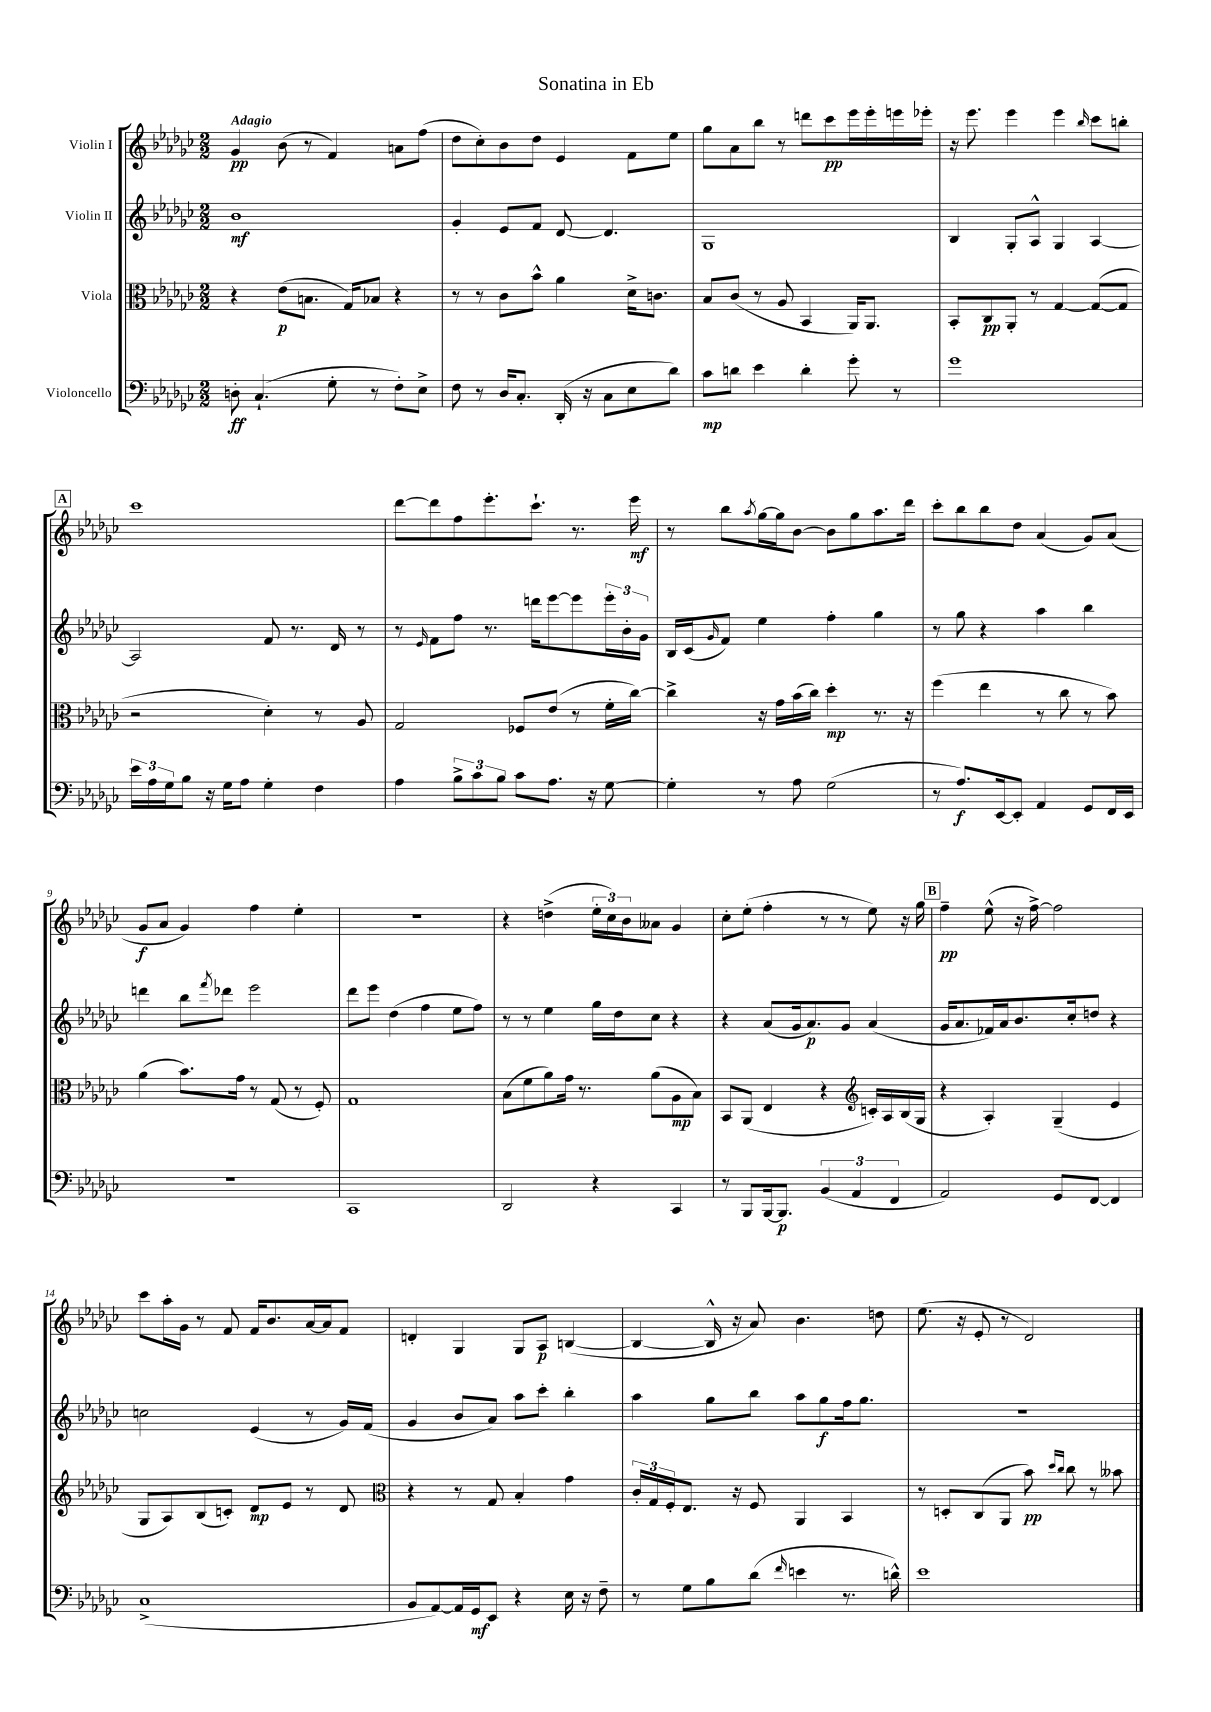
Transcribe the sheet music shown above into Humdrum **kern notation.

**kern	**kern	**kern	**kern
*staff4	*staff3	*staff2	*staff1
*clefF4	*clefC3	*clefG2	*clefG2
*k[b-e-a-d-g-c-]	*k[b-e-a-d-g-c-]	*k[b-e-a-d-g-c-]	*k[b-e-a-d-g-c-]
*M2/2	*M2/2	*M2/2	*M2/2
8D'	4r	1b-	4g-
(4.C-`	.	.	.
.	(8e-	.	(8b-
.	8.B	.	8r
8G-'	.	.	4f)
.	16G-)	.	.
8r	8B-	.	.
8F')	4r	.	8a
8E-^	.	.	(8ff
=	=	=	=
8F	8r	4g-'	8dd-
8r	8r	.	8cc-')
16D-	8c-	8e-	8b-
8.C-'	.	.	.
.	8b-^^	8f	8dd-
(16DD-'	4a-	[8d-	4e-
16r	.	.	.
8C-	.	4.d-]	.
8E-	16d-^	.	8f
.	8.c	.	.
8d-)	.	.	8ee-
=	=	=	=
8c-	8B-	1G-	8gg-
8d	(8c-	.	8a-
4e-	8r	.	8bb-
.	8A-	.	8r
4d'	4BB-	.	8ddd
.	.	.	8ccc-
8g-'	16AA-)	.	16eee-
.	8.AA-	.	16eee-'
8r	.	.	16eee
.	.	.	16eee-'
=	=	=	=
1g-	8BB-'	4B-	16r
.	.	.	8.eee-
.	8C-	.	.
.	8AA-'	8G-'	4eee-
.	8r	8A-^^	.
.	[4G-	4G-	4eee-
.	.	.	16qqbb-
.	(8G-_	[4A-	8ccc-
.	8G-]	.	8bb'
=	=	=	=
24e-	2r	2A-]	1ccc-
24A-	.	.	.
24G-	.	.	.
8B-	.	.	.
16r	.	.	.
16G-	.	.	.
8A-	.	.	.
4G-'	4d-')	8f	.
.	.	8.r	.
4F	8r	.	.
.	.	16d-	.
.	8A-	8r	.
=	=	=	=
4A-	2G-	8r	[8ddd-
.	.	16qqe-	.
.	.	8f	8ddd-]
12B-^	.	8ff	8ff
12c-	.	.	.
.	.	8.r	8.eee-'
12B-	.	.	.
8c-	8F-	.	.
.	.	16ddd	8.ccc-`
8.A-	(8e-	[8eee-	.
.	8r	8eee-]	8.r
16r	.	.	.
[8G-	16f'	24eee-'	.
.	.	24b-'	.
.	[16cc-)	.	16eee-
.	.	24g-	.
=	=	=	=
4G-']	4cc-^]	16B-	8r
.	.	(16c-	.
.	.	16qqg-	.
.	.	8f)	8bb-
.	.	.	8qaa-
8r	16r	4ee-	[16gg-
.	16g-	.	16gg-]
8A-	(16b-	.	[8b-
.	16cc-)	.	.
(2G-	4dd-'	4ff'	8b-]
.	.	.	8gg-
.	8.r	4gg-	8.aa-
.	16r	.	16ddd-
=	=	=	=
8r	(4ff	8r	8ccc-'
8.A-)	.	8gg-	8bb-
.	4ee-	4r	8bb-
[16EE-	.	.	.
8EE-']	.	.	8dd-
4AA-	8r	4aa-	(4a-
.	8cc-	.	.
8GG-	8r	4bb-	8g-)
16FF	8b-)	.	(8a-
16EE-	.	.	.
=	=	=	=
1r	(4a-	4ddd	8g-
.	.	.	8a-
.	8.b-)	8bb-	4g-)
.	.	8qfff	.
.	.	8ddd-	.
.	16g-	.	.
.	8r	2eee-	4ff
.	(8G-	.	.
.	8r	.	4ee-'
.	8F')	.	.
=	=	=	=
1CC-	1G-	8ddd-	1r
.	.	8eee-	.
.	.	(4dd-	.
.	.	4ff	.
.	.	8ee-	.
.	.	8ff)	.
=	=	=	=
2DD-	(8B-	8r	4r
.	8f	8r	.
.	8a-)	4ee-	(4dd^
.	16g-	.	.
.	8.r	.	.
4r	.	16gg-	24ee-'
.	.	.	24cc-)
.	.	16dd-	.
.	.	.	24b-
.	(8a-	8cc-	8a--
4CC-	8A-	4r	4g-
.	8B-)	.	.
=	=	=	=
8r	8BB-	4r	8cc-'
8BBB-	(8AA-	.	(8ee-'
[16BBB-	4E-	(8a-	4ff'
8.BBB-]	.	.	.
.	.	16g-	.
.	.	8.a-)	.
(6BB-	4r	.	8r
.	.	8g-	8r
6AA-	.	.	.
*	*clefG2	*	*
.	16c')	(4a-	8ee-)
.	16A-	.	.
6FF	.	.	.
.	(16B-	.	16r
.	16G-	.	16gg-
=	=	=	=
2AA-)	4r	16g-	4ff~
.	.	8.a-	.
.	4A-')	16f-)	(8ee-^^
.	.	16a-	.
.	.	8.b-	16r
.	.	.	[16ff^)
8GG-	(4G-~	.	2ff]
.	.	16cc-'	.
[8FF	.	8dd	.
4FF]	4e-	4r	.
=	=	=	=
(1C-^	8G-	2cc	8ccc-
.	8A-)	.	16aa-'
.	.	.	16g-
.	(8B-	.	8r
.	8c')	.	8f
.	8d-	(4e-	16f
.	.	.	8.b-
.	8e-	.	.
.	8r	8r	[16a-
.	.	.	16a-]
.	8d-	16g-)	8f
.	.	(16f	.
=	=	=	=
*	*clefC3	*	*
8BB-	4r	4g-	4d'
[8AA-)	.	.	.
16AA-]	8r	8b-	4G-
16GG-	.	.	.
8EE-	8G-	8a-)	.
4r	4B-'	8aa-	8G-
.	.	8ccc-'	8A-
16E-	4g-	4bb-'	([4B
16r	.	.	.
8F~	.	.	.
=	=	=	=
8r	24c-'	4aa-	4B_
.	24G-	.	.
.	24F'	.	.
8G-	8.E-	.	.
8B-	.	8gg-	16B^^]
.	16r	.	16r
(8d-	8F	8bb-	8a-)
16qqf	.	.	.
4e	4AA-	8aa-	4.b-
.	.	8gg-	.
8.r	4BB-	16ff	.
.	.	8.gg-	.
.	.	.	8dd
16d^^)	.	.	.
=	=	=	=
1e-	8r	1r	(8.ee-
.	8D'	.	.
.	.	.	16r
.	(8C-	.	8e-'
.	8AA-	.	8r
.	8b-)	.	2d-)
.	16qqdd-	.	.
.	16qqcc-	.	.
.	8cc-	.	.
.	8r	.	.
.	8b--	.	.
==	==	==	==
*-	*-	*-	*-
